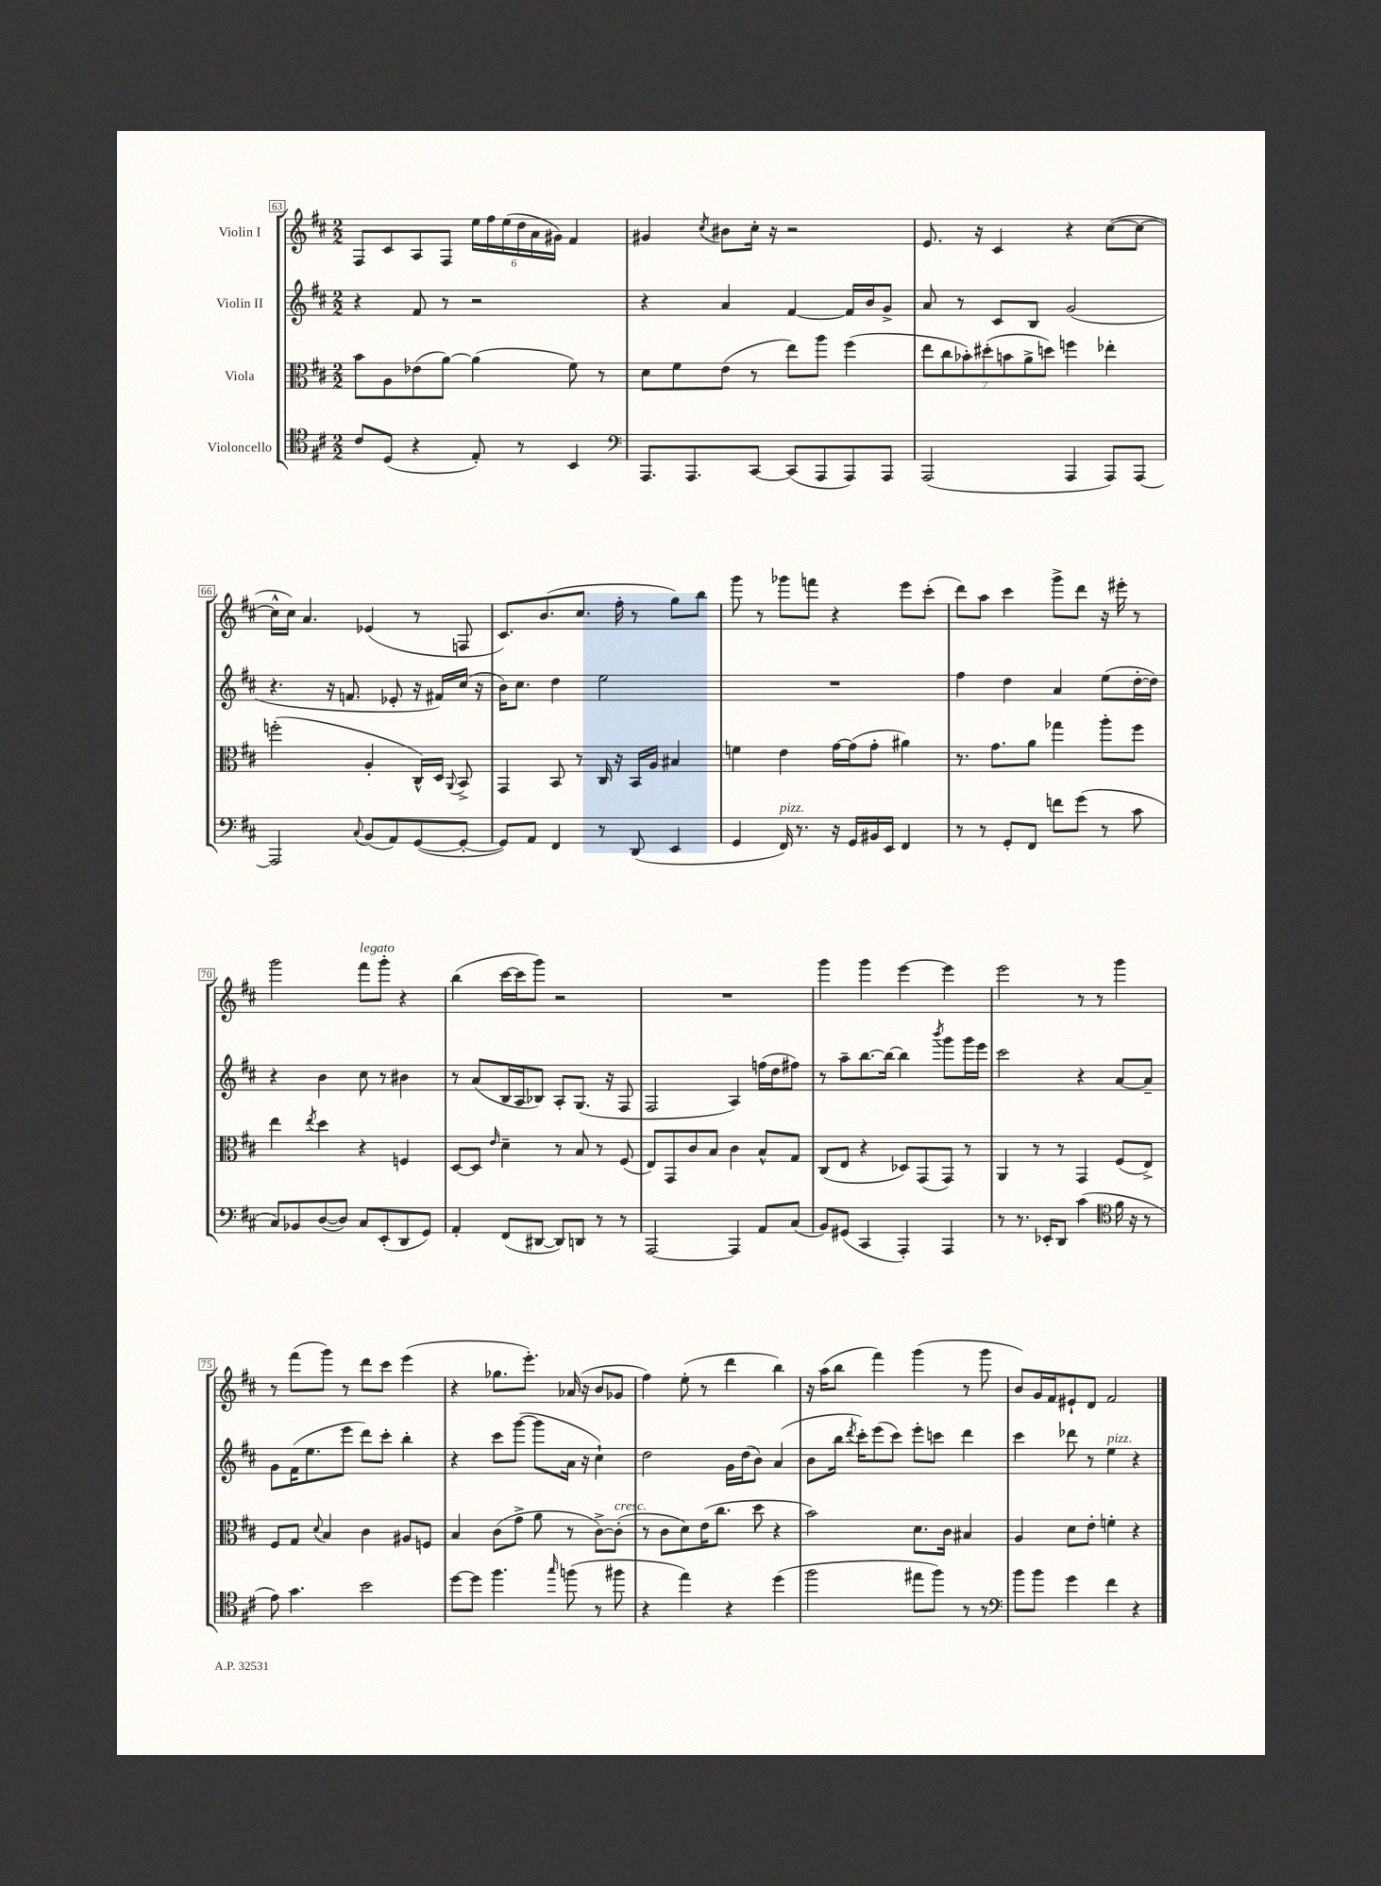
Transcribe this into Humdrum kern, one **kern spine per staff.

**kern	**kern	**kern	**kern
*part4	*part3	*part2	*part1
*staff4	*staff3	*staff2	*staff1
*I"Violoncello	*I"Viola	*I"Violin II	*I"Violin I
*clefC4	*clefC3	*clefG2	*clefG2
*k[f#c#]	*k[f#c#]	*k[f#c#]	*k[f#c#]
*M2/2	*M2/2	*M2/2	*M2/2
=63	=63	=63	=63
8c#/L	8b\L	4r	8F#/L
(8D/J	8A\	.	8c#/
4r	(8e-X\	8f#/	8A/
.	[8a\J)	8r	8F#/J
8E'/)	(4a\]	2r	24ee\LL
.	.	.	24ff#\
.	.	.	(24ee\
8r	.	.	24dd\
.	.	.	24a\
.	.	.	24g#X\JJ)
4BB/	8f#\)	.	4f#/
.	8r	.	.
=64	=64	=64	=64
*clefF4	*	*	*
8.AAA/L	8d\L	4r	4g#X/
.	8f#\	.	.
8.AAA/	.	.	.
.	.	.	8qcc#/
.	(8e\J	4a/	8b#X\L
[8CC#/J	8r	.	16cc#'\Jk
.	.	.	16r
(8CC#/L]	8ee\L)	[4f#/	2r
8AAA/	8aa\J	.	.
8AAA/)	(4ff#\	16f#/LL]	.
.	.	16b/J	.
8AAA/J	.	8g^/J	.
=65	=65	=65	=65
(2AAA/	14ee\L	8a/	8.e/
.	14cc#\	.	.
.	.	8r	.
.	14b-X'\)	.	.
.	.	.	16r
.	(14dd#X'\	.	.
.	.	8c#/L	4c#/
.	14bn\	.	.
.	14a^\	.	.
.	.	8B/J	.
.	14ddn\J)	.	.
4AAA/	4ffn\	(2g/	4r
8AAA/L)	4ee-X'\	.	([8cc#\L
[8AAA/J	.	.	8cc#\J_
!!LO:LB:g=z
=66	=66	=66	=66
2AAA/]	(2ffn'\	4.r	16cc#^^\LL]
.	.	.	16cc#\JJ)
.	.	.	4.a/
.	.	16r	.
.	.	8.fn/	.
8qqC#/	.	.	.
(8BB/L	4A'/	.	(4e-X/
8AA/)	.	8e-X'/	.
([8GG/	16C#^^/LL)	16r	8r
.	16D/JJ	16f#X/LL)	.
.	8qqAA/	.	.
8GG'/J_	8BB^/	(16cc#/JJ	8Fn/
.	.	16r	.
=67	=67	=67	=67
8GG/L])	4GG/	16b\KL)	8.c#/L)
.	.	8.cc#\J	.
8AA/J	.	.	.
.	.	.	(8.b/
4FF#/	8BB/	4dd\	.
.	8r	.	8.cc#/J
8r	16C#/	2ee\	.
.	16r	.	16ff#'\
(8DD/	16BB/LL	.	8r
.	16A/JJ	.	.
4EE/	4B#X/	.	8gg\L)
.	.	.	8bb\J
=68	=68	=68	=68
4GG/	4fn\	1r	8ggg\
.	.	.	8r
!LO:TX:a:i:t=pizz.	!	!	!
16FF#/)	4e\	.	8ggg-X\L
8.r	.	.	.
.	.	.	8fffn\J
16r	[16g\LL	.	4r
16GG/LL	(16g\J]	.	.
16BB#X/	8g'\J	.	.
16EE/JJ	.	.	.
4FF#/	4a#X\)	.	8eee\L
.	.	.	(8ccc#'\J
=69	=69	=69	=69
8r	8.r	4ff#\	8ddd\L)
8r	.	.	8aa\J
.	8.g\L	.	.
8GG'/L	.	4dd\	4ccc#\
8FF#/J	8a\J	.	.
8fn\L	4gg-X\	4a/	8ggg^\L
(8g\J	.	.	8ddd\J
8r	8aa'\L	(8ee\L	16r
.	.	.	16eee#X'\
8c#\	8ff#\J	[16dd'\L	8r
.	.	16dd\JJ])	.
!!LO:LB:g=z
=70	=70	=70	=70
8C#/L)	4ee\	4r	2ggg\
8BB-X/	.	.	.
.	8qee/	.	.
([8D/	4dd\	4b\	.
8D/J])	.	.	.
!	!	!	!LO:TX:a:i:t=legato
8C#/L	4r	8cc#\	8fff#\L
(8EE'/	.	8r	8ggg'\J
8DD/	4Fn/	4b#X\	4r
8GG/J)	.	.	.
=71	=71	=71	=71
4AA'/	[8D/L	8r	(4bb\
.	8D/J]	(8a/L	.
.	16qqe/	.	.
(8FF#/L	4d~\	16B/L	[16ccc#\LL
.	.	16A/J	16ccc#\J]
[8DD#X/J	.	8B-X/J)	8ggg\J)
8DD#/L])	8r	8A'/L	2r
8DDn/J	8B/	(8.G/J	.
8r	8r	.	.
.	.	16r	.
8r	(8F#/	8F#/	.
=72	=72	=72	=72
[2AAA/	8E/L)	2F#/	1r
.	8GG/	.	.
.	8c#/	.	.
.	8B/J	.	.
4AAA/]	4c#\	4A/)	.
8AA/L	8B^^/L	(16ffn\LL	.
.	.	16dd\J	.
(8C#/J	8G/J	8ff#X\J)	.
=73	=73	=73	=73
8BB/L)	(8C#/L	8r	4ggg\
(8GG#X/J	8E/J	8aa~\L	.
4CC#/	4r	[8.bb\	4ggg\
.	.	16bb\Jk_	.
4AAA'/)	8D-X/L)	4bb\]	[4eee\
.	(8GG/	.	.
.	.	8qbbb/	.
4AAA/	8GG/J)	8ggg\L	4eee\]
.	8r	16ggg\L	.
.	.	16eee\JJ	.
=74	=74	=74	=74
8r	4AA/	2ccc#\	2eee\
8.r	.	.	.
.	8r	.	.
16EE-X'/KL	.	.	.
8DD/J	8r	.	.
(4c#\	4GG/	4r	8r
.	.	.	8r
*clefC4	*	*	*
16f#\	(8F#/L	[8a/L	4ggg\
16r	.	.	.
8r	8E^/J)	8a~/J]	.
!!LO:LB:g=z
=75	=75	=75	=75
8e\)	8F#/L	8g\L	8r
4.g\	8G/J	(16f#\K	(8fff#\L
.	.	8.ee\	.
.	8qqd/	.	.
.	4B/	.	8ggg\J)
.	.	8eee\J	8r
2b\	4c#\	8ddd\L)	8ddd\L
.	.	8ccc#'\J	8ccc#\J
.	8A#X/L	4bb'\	(4eee\
.	8Fn/J	.	.
=76	=76	=76	=76
[8dd\L	4B/	4r	4r
8dd\J]	.	.	.
4.ff#\	(8c#\L	8ccc#\L	8.gg-X\L
.	8g^\J	([8ggg\J	.
.	.	.	8.eee'\J)
.	8a\	8ggg\L]	.
16qqgg/	.	.	.
(8ffn\	8r	16a\Jk	(16a-X/
.	.	16r	16r
8r	[8c#^\L)	4cc#`\)	8b/L
!	!LO:TX:a:i:t=cresc.	!	!
8ff#X\	(8c#'\J]	.	8g-X/J
=77	=77	=77	=77
4r	8r	2dd\	4ff#\)
.	8c#\L	.	.
4ee\)	8d\)	.	(8ee'\
.	(16e\K	.	8r
.	8.cc#\J	.	.
4r	.	16g\LL	4ddd\
.	.	(16dd\J	.
.	8dd\	8b\J)	.
(4dd\	4r	(4a/	4bb\)
=78	=78	=78	=78
2ff#\	2b\)	8b\L	16r
.	.	.	(16aa\KL
.	.	16bb\Jk	8bb\J
.	.	8qddd/	.
.	.	16ccc#'\KL)	.
.	.	(8eee\	4fff#\)
.	.	8ccc#\J)	.
8ee#X\L	8.d\L	8eee'\L	(4ggg\
8ff#\J)	.	8cccn\J	.
.	16c#\Jk	.	.
8r	4B#X/	4ddd\	8r
8r	.	.	8ggg\
=79	=79	=79	=79
*clefF4	*	*	*
8b\L	4A/	4ccc#\	8b/L)
8b\J	.	.	16g/L
.	.	.	16f#/J
4g\	8d\L	8ddd-X\	8e#X`/
.	8e'\J	8r	8d/J
!	!	!LO:TX:a:i:t=pizz.	!
4f#\	4fn'\	4ee\	2f#/
4r	4r	4r	.
==	==	==	==
*-	*-	*-	*-
